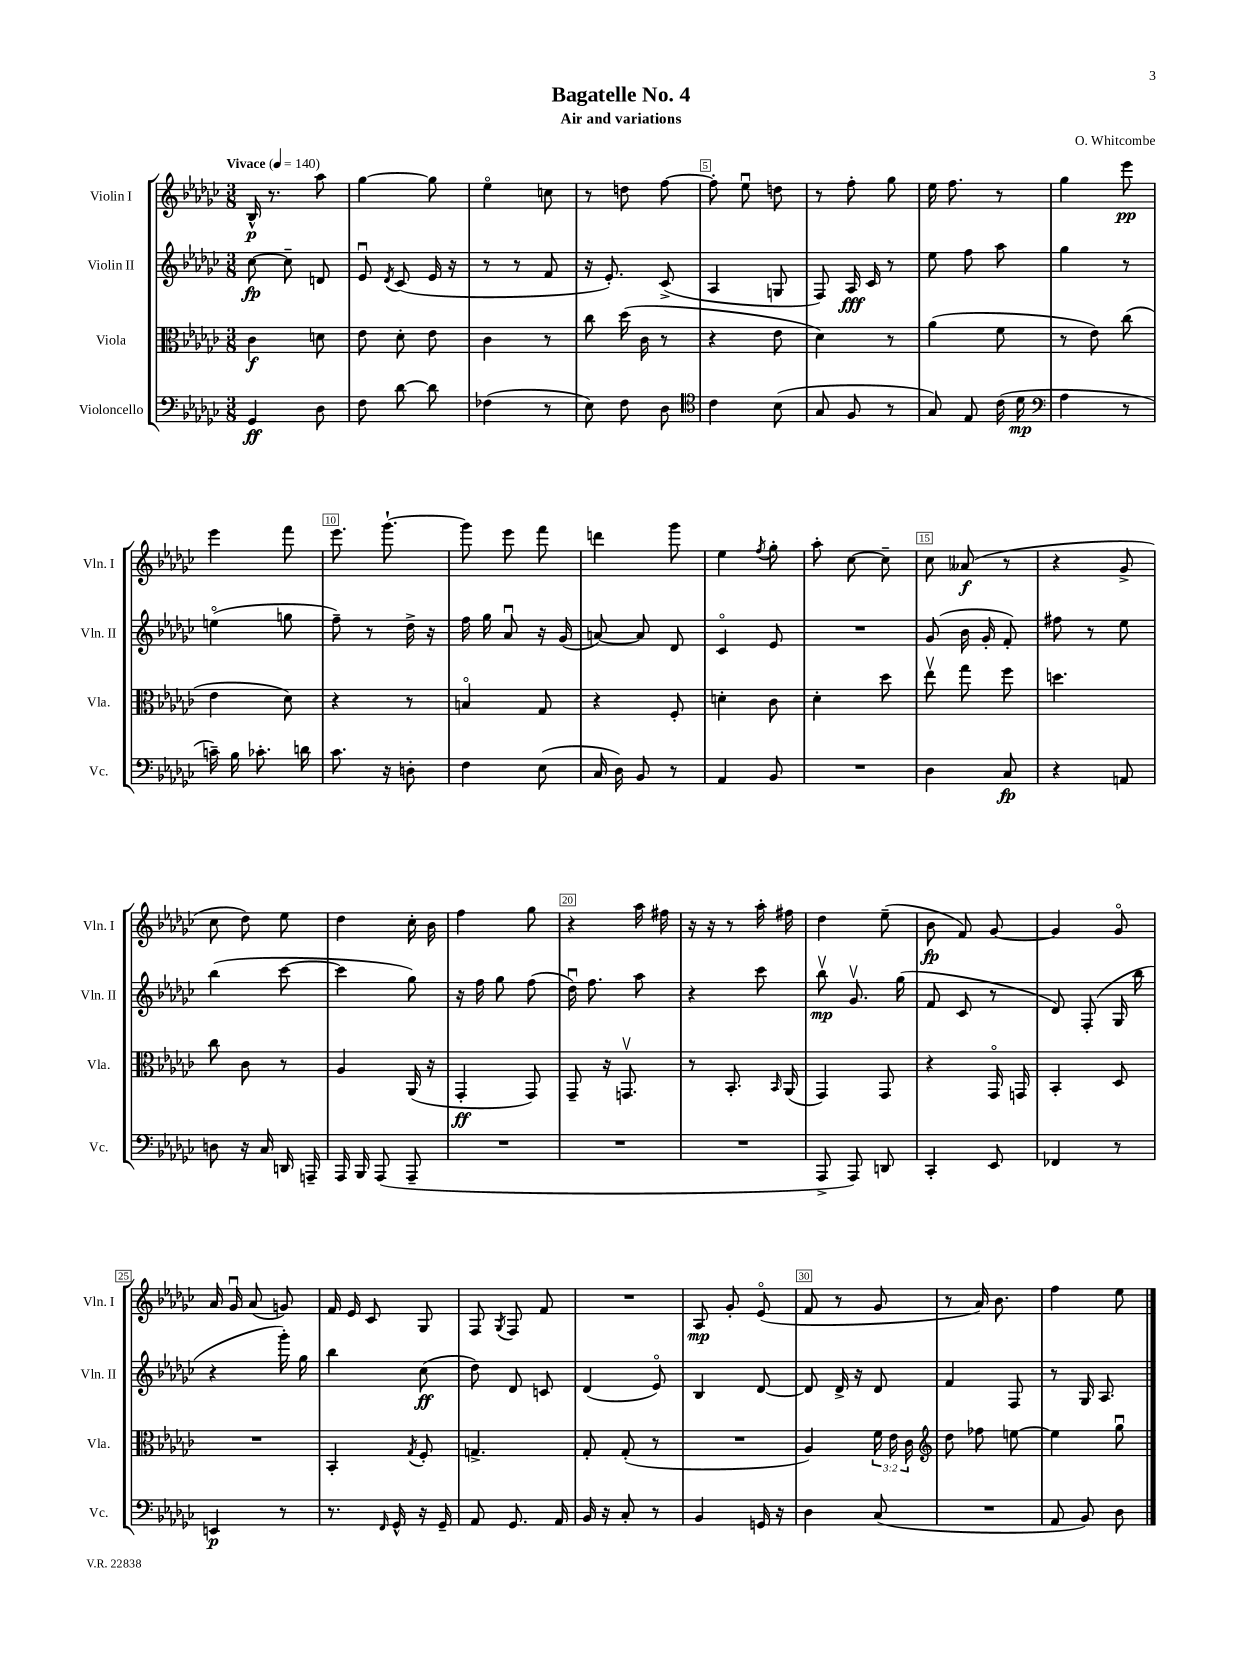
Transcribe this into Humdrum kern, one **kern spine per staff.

**kern	**dynam	**kern	**dynam	**kern	**dynam	**kern	**dynam
*part4	*part4	*part3	*part3	*part2	*part2	*part1	*part1
*staff4	*staff4	*staff3	*staff3	*staff2	*staff2	*staff1	*staff1
*I"Violoncello	*	*I"Viola	*	*I"Violin II	*	*I"Violin I	*
*I'Vc.	*	*I'Vla.	*	*I'Vln. II	*	*I'Vln. I	*
*clefF4	*	*clefC3	*	*clefG2	*	*clefG2	*
*k[b-e-a-d-g-c-]	*	*k[b-e-a-d-g-c-]	*	*k[b-e-a-d-g-c-]	*	*k[b-e-a-d-g-c-]	*
*M3/8	*	*M3/8	*	*M3/8	*	*M3/8	*
*MM140	*	*MM140	*	*MM140	*	*MM140	*
=1	=1	=1	=1	=1	=1	=1	=1
!	!	!	!	!	!	!LO:TX:a:B:t=Vivace	!
4GG-/	ff	4c-\	f	[8cc-\	fp	16B-^^/	p
.	.	.	.	.	.	8.r	.
.	.	.	.	8cc-~\]	.	.	.
8D-\	.	8dn\	.	8dn/	.	8aa-\	.
=2	=2	=2	=2	=2	=2	=2	=2
8F\	.	8e-\	.	8e-u/	.	[4gg-\	.
.	.	.	.	8qd-/	.	.	.
[8d-\	.	8d-'\	.	(8c-/	.	.	.
8d-\]	.	8e-\	.	16e-/	.	8gg-\]	.
.	.	.	.	16r	.	.	.
=3	=3	=3	=3	=3	=3	=3	=3
(4F-X\	.	4c-\	.	8r	.	4ee-\	.
.	.	.	.	8r	.	.	.
8r	.	8r	.	8f/	.	8ccn\	.
=4	=4	=4	=4	=4	=4	=4	=4
8E-\)	.	8cc-\	.	16r	.	8r	.
.	.	.	.	8.e-'/)	.	.	.
8F\	.	(16dd-\	.	.	.	8ddn\	.
.	.	16c-\	.	.	.	.	.
8D-\	.	8r	.	(8c-^/	.	[8ff\	.
=5	=5	=5	=5	=5	=5	=5	=5
*clefC4	*	*	*	*	*	*	*
4c-\	.	4r	.	4A-/	.	8ff'\]	.
.	.	.	.	.	.	8ee-u\	.
(8B-\	.	8e-\	.	8Gn/	.	8ddn\	.
=6	=6	=6	=6	=6	=6	=6	=6
8G-/	.	4d-\)	.	8F/)	.	8r	.
8F/	.	.	.	16A-/	fff	8ff'\	.
.	.	.	.	16c-/	.	.	.
8r	.	8r	.	8r	.	8gg-\	.
=7	=7	=7	=7	=7	=7	=7	=7
8G-/)	.	(4a-\	.	8ee-\	.	16ee-\	.
.	.	.	.	.	.	8.ff\	.
8E-/	.	.	.	8ff\	.	.	.
(16c-\	.	8f\	.	8aa-\	.	8r	.
16d-\	mp	.	.	.	.	.	.
=8	=8	=8	=8	=8	=8	=8	=8
*clefF4	*	*	*	*	*	*	*
4A-\	.	8r	.	4gg-\	.	4gg-\	.
.	.	8e-\)	.	.	.	.	.
8r	.	(8cc-\	.	8r	.	8eee-\	pp
!!LO:LB:g=z
=9	=9	=9	=9	=9	=9	=9	=9
16cn~\)	.	4e-\	.	(4een\	.	4eee-\	.
16B-\	.	.	.	.	.	.	.
8.c-X'\	.	.	.	.	.	.	.
.	.	8d-\)	.	8ggn\	.	8fff\	.
16dn\	.	.	.	.	.	.	.
=10	=10	=10	=10	=10	=10	=10	=10
8.c-\	.	4r	.	8ff~\)	.	8.eee-\	.
.	.	.	.	8r	.	.	.
16r	.	.	.	.	.	[8.ggg-`\	.
8Dn'\	.	8r	.	16dd-^\	.	.	.
.	.	.	.	16r	.	.	.
=11	=11	=11	=11	=11	=11	=11	=11
4F\	.	4Bn/	.	16ff\	.	8ggg-\]	.
.	.	.	.	16gg-\	.	.	.
.	.	.	.	8a-u/	.	8eee-\	.
(8E-\	.	8G-/	.	16r	.	8fff\	.
.	.	.	.	(16g-/	.	.	.
=12	=12	=12	=12	=12	=12	=12	=12
16C-/	.	4r	.	[8an/)	.	4dddn\	.
16D-\)	.	.	.	.	.	.	.
8BB-/	.	.	.	8a/]	.	.	.
8r	.	8F'/	.	8d-/	.	8ggg-\	.
=13	=13	=13	=13	=13	=13	=13	=13
4AA-/	.	4dn'\	.	4c-/	.	4ee-\	.
.	.	.	.	.	.	8qff/	.
8BB-/	.	8c-\	.	8e-/	.	8gg-'\	.
=14	=14	=14	=14	=14	=14	=14	=14
4.r	.	4d-'\	.	4.r	.	8aa-'\	.
.	.	.	.	.	.	[8cc-\	.
.	.	8dd-\	.	.	.	8cc-~\]	.
=15	=15	=15	=15	=15	=15	=15	=15
4D-\	.	8ee-v\	.	(8g-/	.	8cc-\	.
.	.	8gg-\	.	16b-\	.	(8a--X/	f
.	.	.	.	16g-'/	.	.	.
8C-/	fp	8ff\	.	8f'/)	.	8r	.
=16	=16	=16	=16	=16	=16	=16	=16
4r	.	4.ddn\	.	8ff#X\	.	4r	.
.	.	.	.	8r	.	.	.
8AAn/	.	.	.	8ee-\	.	8g-^/	.
!!LO:LB:g=z
=17	=17	=17	=17	=17	=17	=17	=17
8Dn\	.	8cc-\	.	(4bb-\	.	8cc-\	.
16r	.	8c-\	.	.	.	8dd-\)	.
16C-/	.	.	.	.	.	.	.
16DDn/	.	8r	.	[8ccc-\	.	8ee-\	.
16AAAn~/	.	.	.	.	.	.	.
=18	=18	=18	=18	=18	=18	=18	=18
16AAA-/	.	4A-/	.	4ccc-\]	.	4dd-\	.
16BBB-/	.	.	.	.	.	.	.
(8AAA-/	.	.	.	.	.	.	.
8AAA-~/	.	(16AA-/	.	8gg-\)	.	16cc-'\	.
.	.	16r	.	.	.	16b-\	.
=19	=19	=19	=19	=19	=19	=19	=19
4.r	.	4GG-'/	ff	16r	.	4ff\	.
.	.	.	.	16ff\	.	.	.
.	.	.	.	8gg-\	.	.	.
.	.	8GG-/)	.	(8ff\	.	8gg-\	.
=20	=20	=20	=20	=20	=20	=20	=20
4.r	.	8GG-~/	.	16dd-u\)	.	4r	.
.	.	.	.	8.ff\	.	.	.
.	.	16r	.	.	.	.	.
.	.	8.GGnv/	.	.	.	.	.
.	.	.	.	8aa-\	.	16aa-\	.
.	.	.	.	.	.	16ff#X\	.
=21	=21	=21	=21	=21	=21	=21	=21
4.r	.	8r	.	4r	.	16r	.
.	.	.	.	.	.	16r	.
.	.	8.BB-'/	.	.	.	8r	.
.	.	.	.	8ccc-\	.	16aa-'\	.
.	.	16qqBB-/	.	.	.	.	.
.	.	(16AA-/	.	.	.	16ff#X\	.
=22	=22	=22	=22	=22	=22	=22	=22
8AAA-^/	.	4GG-/)	.	8bb-v\	mp	4dd-\	.
8AAA-/)	.	.	.	8.g-v/	.	.	.
8DDn/	.	8GG-/	.	.	.	(8ee-~\	.
.	.	.	.	(16gg-\	.	.	.
=23	=23	=23	=23	=23	=23	=23	=23
4CC-'/	.	4r	.	8f/	.	8b-\	fp
.	.	.	.	8c-/	.	8f/)	.
8EE-/	.	16GG-/	.	8r	.	[8g-/	.
.	.	16GGn/	.	.	.	.	.
=24	=24	=24	=24	=24	=24	=24	=24
4FF-X/	.	4BB-'/	.	8d-/)	.	4g-/]	.
.	.	.	.	(8F'/	.	.	.
8r	.	8D-/	.	16G-/	.	8g-/	.
.	.	.	.	16bb-\	.	.	.
!!LO:LB:g=z
=25	=25	=25	=25	=25	=25	=25	=25
4EEn/	p	4.r	.	4r	.	16a-/	.
.	.	.	.	.	.	16g-u/	.
.	.	.	.	.	.	(8a-/	.
8r	.	.	.	16ggg-'\)	.	8gn/)	.
.	.	.	.	16gg-\	.	.	.
=26	=26	=26	=26	=26	=26	=26	=26
8.r	.	4BB-'/	.	4bb-\	.	16f/	.
.	.	.	.	.	.	16e-/	.
.	.	.	.	.	.	8c-/	.
16qqFF/	.	.	.	.	.	.	.
16GG-^^/	.	.	.	.	.	.	.
.	.	8qG-/	.	.	.	.	.
16r	.	8F'/	.	(8cc-\	ff	8G-/	.
16GG-~/	.	.	.	.	.	.	.
=27	=27	=27	=27	=27	=27	=27	=27
8AA-/	.	4.Gn^/	.	8dd-\)	.	8F/	.
.	.	.	.	.	.	8qG-/	.
8.GG-/	.	.	.	8d-/	.	8F/	.
.	.	.	.	8cn/	.	8f/	.
16AA-/	.	.	.	.	.	.	.
=28	=28	=28	=28	=28	=28	=28	=28
16BB-/	.	8G-'/	.	(4d-/	.	4.r	.
16r	.	.	.	.	.	.	.
8C-'/	.	(8G-'/	.	.	.	.	.
8r	.	8r	.	8e-/)	.	.	.
=29	=29	=29	=29	=29	=29	=29	=29
4BB-/	.	4.r	.	4B-/	.	8A-/	mp
.	.	.	.	.	.	8g-'/	.
16GGn/	.	.	.	[8d-/	.	(8e-/	.
16r	.	.	.	.	.	.	.
=30	=30	=30	=30	=30	=30	=30	=30
4D-\	.	4A-/)	.	8d-/]	.	8f/	.
.	.	.	.	16d-^/	.	8r	.
.	.	.	.	16r	.	.	.
(8C-/	.	24f\	.	8d-/	.	8g-/	.
.	.	24e-\	.	.	.	.	.
.	.	24c-\	.	.	.	.	.
=31	=31	=31	=31	=31	=31	=31	=31
*	*	*clefG2	*	*	*	*	*
4.r	.	8dd-\	.	4f/	.	8r	.
.	.	8ff-X\	.	.	.	16a-/)	.
.	.	.	.	.	.	8.b-\	.
.	.	[8een\	.	8F/	.	.	.
=32	=32	=32	=32	=32	=32	=32	=32
8AA-/	.	4ee\]	.	8r	.	4ff\	.
8BB-/)	.	.	.	16G-/	.	.	.
.	.	.	.	8.A-/	.	.	.
8D-\	.	8gg-u\	.	.	.	8ee-\	.
==	==	==	==	==	==	==	==
*-	*-	*-	*-	*-	*-	*-	*-
